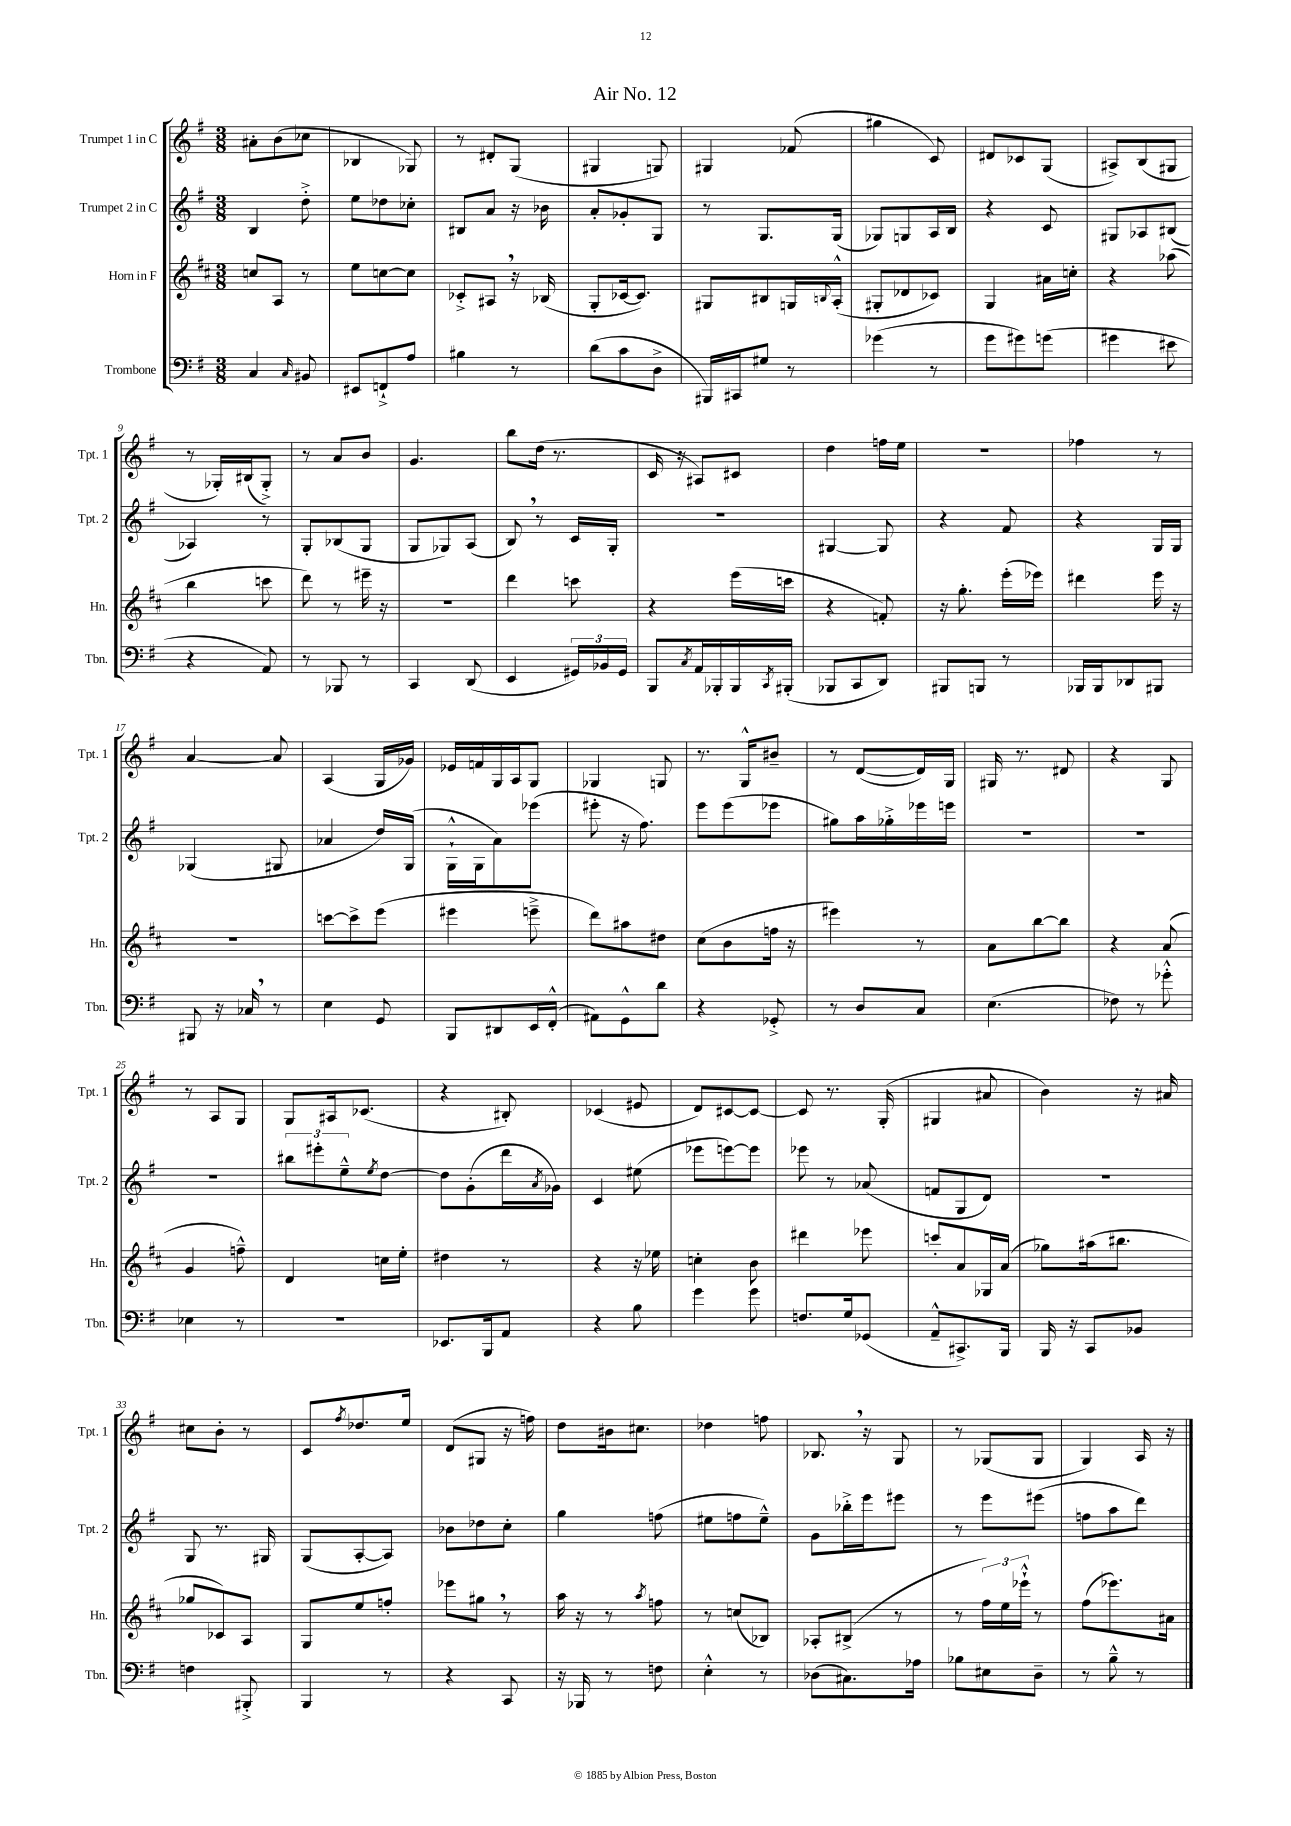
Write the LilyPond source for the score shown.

\header { title = "Air No. 12" }
<<
\new StaffGroup <<
\new Staff = "s0" \with { instrumentName = "Trumpet 1 in C" shortInstrumentName = "Tpt. 1" } {
    \clef treble \key g \major \numericTimeSignature \time 3/8
    ais'8-. b'8( ces''8 |
    bes4 ges8) |
    r8 dis'8-. g8( |
    gis4 g8) |
    gis4 fes'8( |
    gis''4 c'8) |
    dis'8 ces'8 g8( |
    ais8->) b8( gis8 |
    r8 ges16-.) bis16( ges8-.->) |
    r8 a'8 b'8 |
    g'4. |
    b''8 d''16( r8. |
    c'16 r16 ais8) cis'8 |
    d''4 f''16 e''16 |
    R4. |
    fes''4 r8 |
    a'4~ a'8 |
    a4( g16 ges'16) |
    ees'16 f'16 g16 a16 g8 |
    ges4 g8 |
    r8. g16-^ bis'8-- |
    r8 d'8~( d'16) g16 |
    gis16 r8. dis'8 |
    r4 g8 |
    r8 a8 g8 |
    g8 ais16 ces'8.( |
    r4 bis8-.) |
    ces'4( eis'8 |
    d'8) cis'8~ cis'8~ |
    cis'8 r8. g16-.( |
    gis4 ais'8 |
    b'4) r16 ais'16 |
    cis''8 b'8-. r8 |
    c'8 \acciaccatura { fis''8 } des''8. e''16 |
    d'8( gis8 r16 f''16) |
    d''8 bis'16 cis''8. |
    des''4 f''8 |
    bes8. \breathe r16 g8 |
    r8 ges8( ges8 |
    g4) a16 r16 \bar "|." |
}
\new Staff = "s1" \with { instrumentName = "Trumpet 2 in C" shortInstrumentName = "Tpt. 2" } {
    \clef treble \key g \major \numericTimeSignature \time 3/8
    b4 d''8-.-> |
    e''8 des''8 ces''8-. |
    bis8 a'8 r16 bes'16 |
    a'8-. ges'8-. g8 |
    r8 g8. g16( |
    ges8) g8 a16 b16 |
    r4 c'8 |
    gis8 aes8 bis8( |
    aes4) r8 |
    g8-. bes8( g8 |
    g8 ges8) a8( |
    b8) \breathe r8 c'16 g16-. |
    R4. |
    gis4~ gis8 |
    r4 fis'8 |
    r4 g16 g16 |
    ges4( gis8 |
    aes'4 d''16) g16( |
    g16-!-^ g16 a'8) ees'''8( |
    eis'''8-. r16 fis''8.) |
    e'''8 e'''8( ees'''8 |
    gis''8) a''16 ges''16-.-> ees'''16 e'''16 |
    R4. |
    R4. |
    R4. |
    \tuplet 3/2 { bis''8 eis'''8-. e''8---^ } \acciaccatura { e''8 } d''8~ |
    d''8 g'8-.( d'''16 \acciaccatura { a'8 } ges'16) |
    c'4 eis''8( |
    ees'''8 e'''8~) e'''8 |
    ees'''8 r8 aes'8( |
    f'8 g8 d'8) |
    R4. |
    g8 r8. gis16 |
    g8( a8~-. a8) |
    bes'8 des''8 c''8-. |
    g''4 f''8( |
    eis''8 f''8 eis''8---^) |
    g'8 bes''16-.-> e'''16 eis'''8 |
    r8 e'''8 eis'''8( |
    f''8 a''8 d'''8) \bar "|." |
}
\new Staff = "s2" \with { instrumentName = "Horn in F" shortInstrumentName = "Hn." } {
    \clef treble \key d \major \numericTimeSignature \time 3/8
    c''8 a8 r8 |
    e''8 c''8~ c''8 |
    ces'8-.-> ais8 \breathe r16 bes16( |
    g8-. ces'16~ ces'8.) |
    gis8 bis8 g16 \appoggiatura { b8 } a16-.-^( |
    gis8-. des'8 ces'8) |
    g4 ais'16 c''16-. |
    r4 aes''8( |
    b''4 c'''8 |
    d'''8) r8 eis'''16-- r16 |
    R4. |
    d'''4 c'''8 |
    r4 e'''16( c'''16 |
    r4 f'8-.) |
    r16 g''8.-. e'''16-.( ees'''16) |
    dis'''4 e'''16 r16 |
    R4. |
    c'''8~ c'''8-> e'''8( |
    eis'''4 e'''8---> |
    d'''8) ais''8 dis''8 |
    cis''8( b'8 f''16 r16 |
    eis'''4) r8 |
    a'8 b''8~ b''8 |
    r4 a'8( |
    g'4 f''8---^) |
    d'4 c''16 e''16-. |
    dis''4 r8 |
    r4 r16 ees''16 |
    c''4-. b'8 |
    dis'''4 ees'''8 |
    c'''8-. a'8 ges16 a'16( |
    ges''8) ais''16( bis''8. |
    ges''8 ces'8) a8 |
    g8 e''8 f''8-. |
    ees'''8 gis''8 \breathe r8 |
    a''16 r16 r8 \acciaccatura { a''8 } f''8 |
    r8 c''8( bes8) |
    aes8-. bis8->( r8 |
    r8 \tuplet 3/2 { fis''16) e''16 ees'''16-!-^ } r8 |
    fis''8( ees'''8.) ais'16 \bar "|." |
}
\new Staff = "s3" \with { instrumentName = "Trombone" shortInstrumentName = "Tbn." } {
    \clef bass \key g \major \numericTimeSignature \time 3/8
    c4 \grace { c16 } bis,8 |
    eis,8 f,8-!-> a8 |
    bis4 r8 |
    d'8( c'8 d8-> |
    bis,,16) cis,16 gis8 r8 |
    ges'4( r8 |
    g'8 gis'8) g'8( |
    gis'4 eis'8 |
    r4 a,8) |
    r8 bes,,8 r8 |
    c,4 d,8( |
    e,4 \tuplet 3/2 { gis,16) bes,16 gis,16 } |
    b,,8 \acciaccatura { c8 } a,16 bes,,16-. bes,,16 \acciaccatura { c,8 } bis,,16-.( |
    bes,,8 c,8 d,8) |
    bis,,8 b,,8 r8 |
    bes,,16 bes,,16 des,8 bis,,8 |
    bis,,8 r16 ces16 \breathe r8 |
    e4 g,8 |
    b,,8 dis,8 e,16 fis,16-.-^( |
    ais,8) g,8-^ d'8 |
    r4 ges,8-.-> |
    r8 d8 c8 |
    e4.( |
    fes8) r8 ges'8-.-^ |
    ees4 r8 |
    r4. |
    ees,8. b,,16 a,8 |
    r4 b8 |
    g'4 g'8 |
    f8. g16 ges,8( |
    a,8---^ cis,8.->) b,,16 |
    b,,16 r16 c,8 bes,8 |
    f4 bis,,8-.-> |
    b,,4 r8 |
    r4 c,8 |
    r16 bes,,16 r8 f8 |
    e4-.-^ r8 |
    des8( cis8.) aes16 |
    bes8 eis8 d8-- |
    r8 b8---^ r8 \bar "|." |
}
>>
>>
